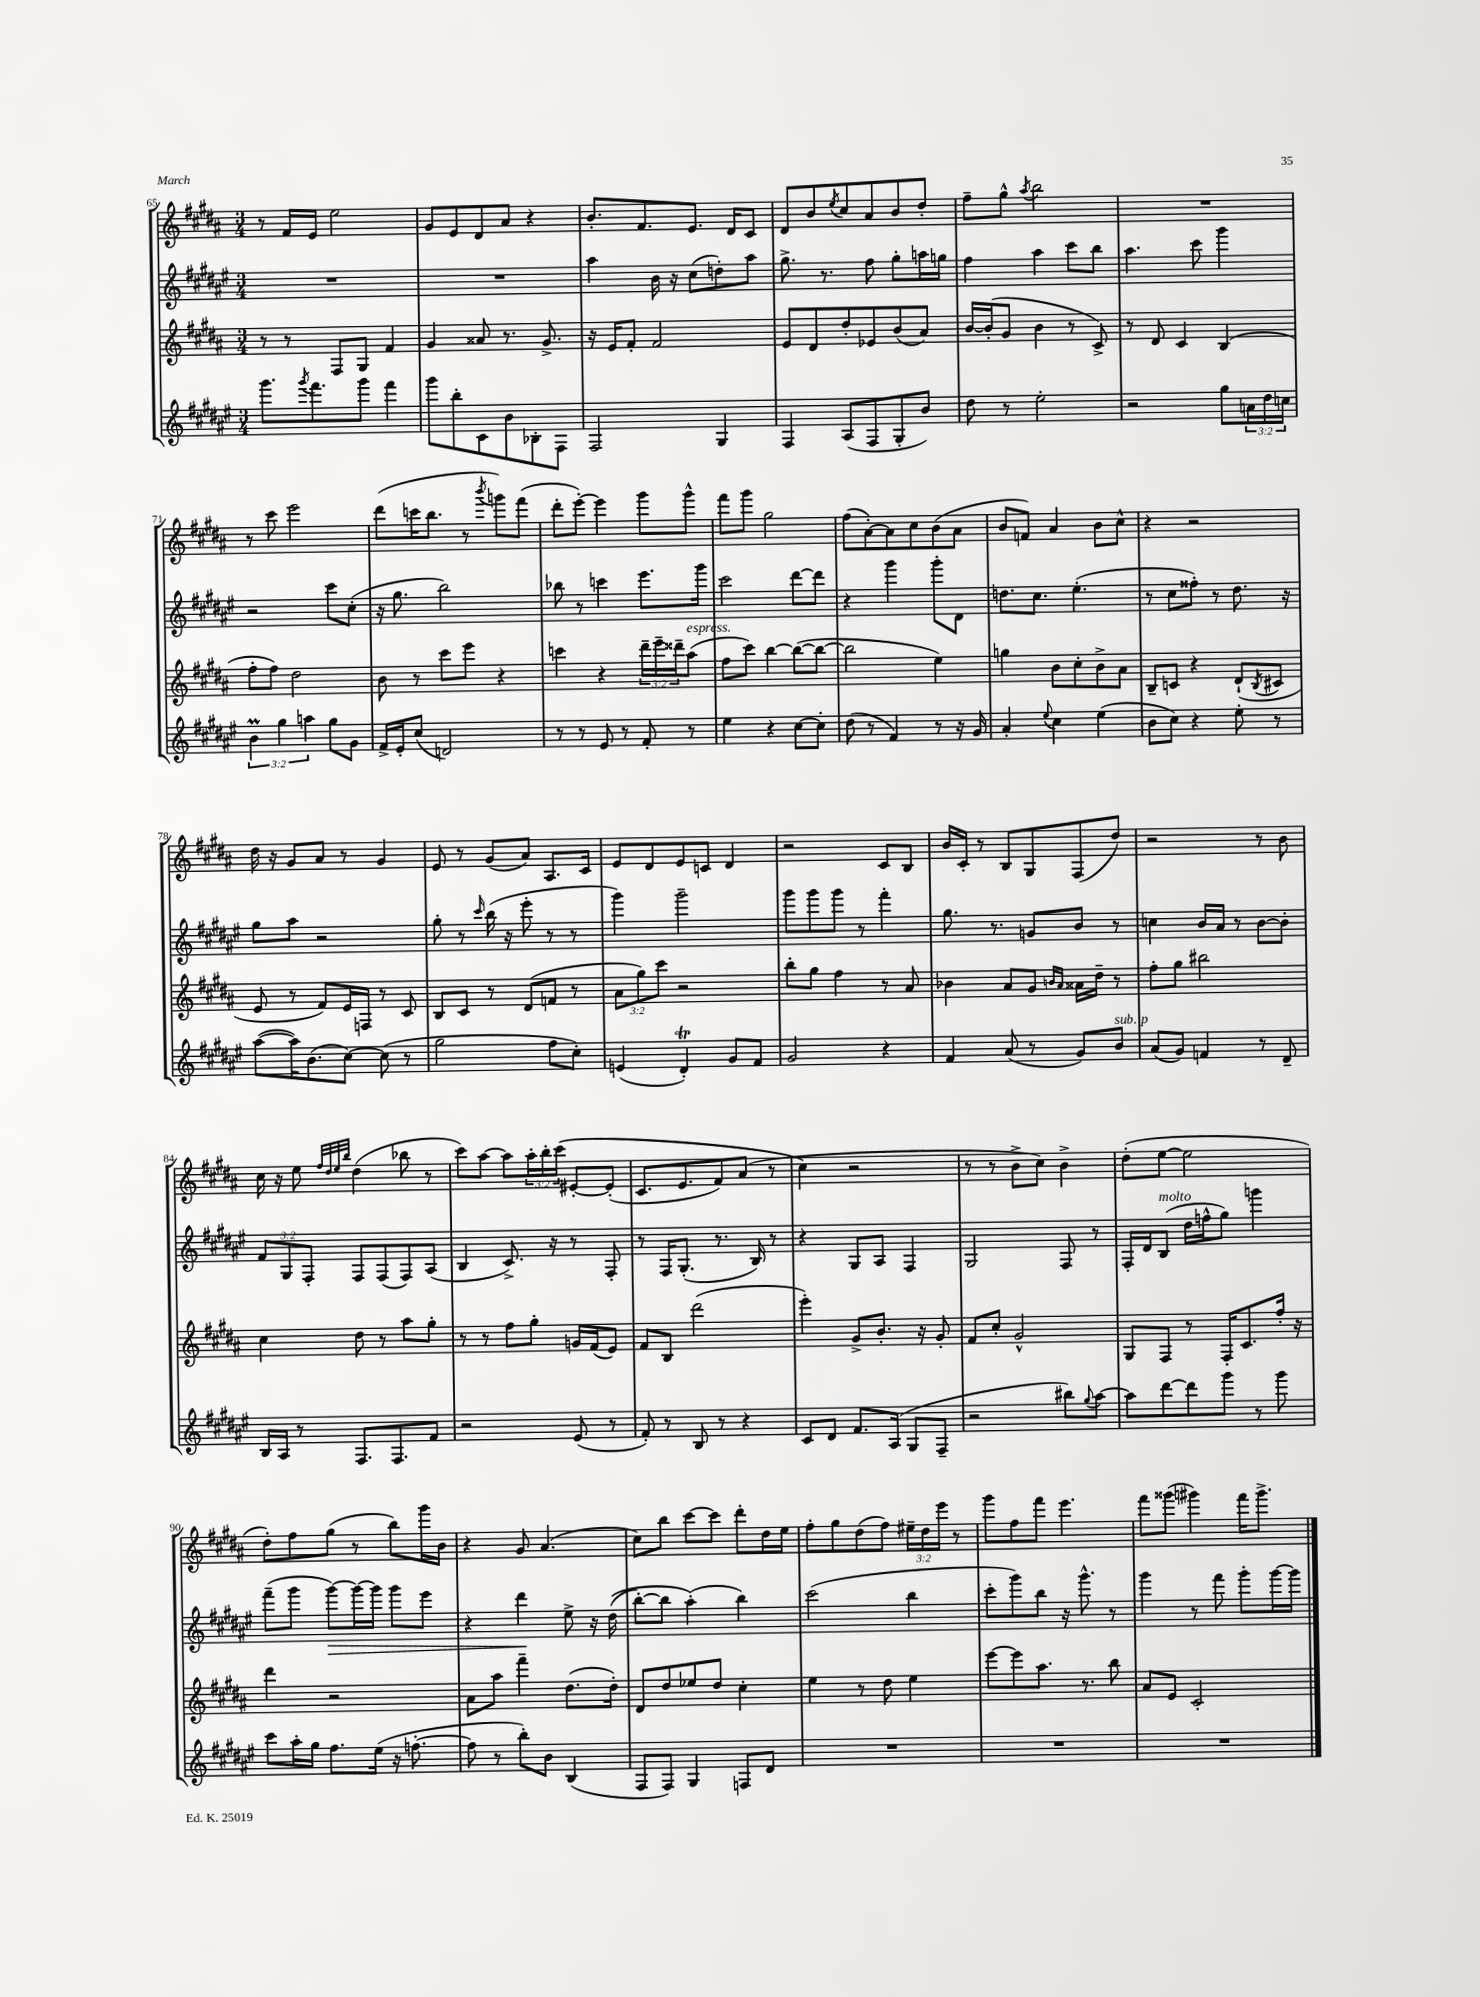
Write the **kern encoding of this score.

**kern	**kern	**kern	**dynam	**kern
*part4	*part3	*part2	*part2	*part1
*staff4	*staff3	*staff2	*staff2	*staff1
*clefG2	*clefG2	*clefG2	*	*clefG2
*k[f#c#g#d#a#e#]	*k[f#c#g#d#a#]	*k[f#c#g#d#a#e#]	*	*k[f#c#g#d#a#]
*M3/4	*M3/4	*M3/4	*	*M3/4
=65	=65	=65	=65	=65
8.ggg#\L	8r	2.r	.	8r
.	8r	.	.	16f#/LL
8qggg#/	.	.	.	.
8.fff#\	.	.	.	16e/JJ
.	8F#/L	.	.	2ee\
8ggg#\J	8G#/J	.	.	.
4fff#\	4f#/	.	.	.
=66	=66	=66	=66	=66
8ggg#\L	4g#/	2.r	.	8g#/L
8bb'\	.	.	.	8e/
8c#\	8a##X/	.	.	8d#/
8b\	8.r	.	.	8a#/J
8B-X'\	.	.	.	4r
.	8.g#^/	.	.	.
8F#\J	.	.	.	.
=67	=67	=67	=67	=67
2F#/	16r	4aa#\	.	8.b'/L
.	16e/KL	.	.	.
.	8f#'/J	.	.	.
.	.	.	.	8.f#/
.	2f#/	16b\	.	.
.	.	16r	.	.
.	.	(8cc#\L	.	8.e/J
4G#/	.	8ddn'\)	.	.
.	.	.	.	16d#/KL
.	.	8aa#\J	.	8c#/J
=68	=68	=68	=68	=68
4F#/	8e/L	8.gg#^\	.	8d#/L
.	8d#/	.	.	8b/
.	.	8.r	.	.
.	.	.	.	8qee/
(8A#/L	8dd#'/	.	.	8cc#/
8F#/	8e-X/	8ff#\	.	8a#/
8G#'/	(8b/	8gg#'\L	.	8b/
8b/J)	8a#/J)	16aan\L	.	8dd#'/J
.	.	16ggn\JJ	.	.
=69	=69	=69	=69	=69
8dd#\	[16b/LL	4ff#\	.	8ff#~\L
.	(16b'/J]	.	.	.
8r	8g#/J	.	.	8gg#^^\J
.	.	.	.	8qaa#/
2ee#'\	4b\	4aa#\	.	2bb\
.	8r	8ccc#\L	.	.
.	8c#^/)	8bb\J	.	.
=70	=70	=70	=70	=70
2r	8r	4.aa#\	.	2.r
.	8d#/	.	.	.
.	4c#/	.	.	.
.	.	8ccc#\	.	.
8gg#\L	(4B/	4ggg#\	.	.
24an\L	.	.	.	.
24dd#\	.	.	.	.
24ccn\JJ	.	.	.	.
!!LO:LB:g=z
=71	=71	=71	=71	=71
6bM\	8ff#'\L	2r	.	8r
.	8ff#\J)	.	.	8ccc#\
6gg#\	.	.	.	.
.	2dd#\	.	.	2eee\
6aan\	.	.	.	.
8gg#\L	.	8ccc#\L	.	.
8g#\J	.	(8cc#'\J	.	.
=72	=72	=72	=72	=72
16f#^/LL	8b\	16r	.	(8ddd#\L
16e#'/J	.	8.gg#\	.	.
(8cc#/J	8r	.	.	16cccn\K
.	.	.	.	8.bb\J
2dn/)	8ccc#\L	2bb\)	.	.
.	8eee\J	.	.	8r
.	.	.	.	8qbbb/
.	4r	.	.	8gggn\L)
.	.	.	.	(8fff#\J
=73	=73	=73	=73	=73
8r	4cccn\	8bb-X\	.	8ddd#'\L
8r	.	8r	.	[8eee'\J)
8e#/	4r	4cccn\	.	4eee\]
8r	.	.	.	.
8f#'/	24ddd#~\LL	8.eee#\L	.	8ggg#\L
.	24eee~\	.	.	.
.	24ddd##X~\J	.	.	.
!	!LO:TX:a:i:t=espress.	!	!	!
8r	(8aa#\J	.	.	8ggg#^^\J
.	.	16ggg#\Jk	.	.
=74	=74	=74	=74	=74
4ee#\	8ff#\L	2ccc#\	.	8fff#\L
.	8ccc#\J)	.	.	8ggg#\J
4r	[4bb\	.	.	2gg#\
[8cc#\L	(8bb\L_	[8ddd#\L	.	.
8cc#'\J]	8bb\J_	8ddd#\J]	.	.
=75	=75	=75	=75	=75
(8dd#\	2bb\]	4r	.	(8ff#\L
8r	.	.	.	[8a#'\)
4f#/)	.	4ggg#\	.	8a#\]
.	.	.	.	8cc#\
8r	4ee\)	8ggg#'\L	.	(8b\
16r	.	8d#\J	.	8a#\J
16g#/	.	.	.	.
=76	=76	=76	=76	=76
4a#'/	4ggn\	8.ddn\L	.	8b/L
.	.	.	.	8fn/J)
.	.	8.cc#\J	.	.
8qqee#/	.	.	.	.
4cc#\	8b\L	.	.	4a#/
.	8cc#'\	(4.ee#'\	.	.
(4ee#\	8b^\	.	.	8b\L
.	8a#\J	.	.	8cc#^^\J
=77	=77	=77	=77	=77
8b\L	8B~/L	8r	.	4r
8cc#\J)	8cn/J	8cc#\L	.	.
4r	4r	8ff##X'\J)	.	2r
.	.	8r	.	.
8ee#'\	(8d#`/L	8.dd#\	.	.
.	8qB/	.	.	.
8r	8c#X/J	.	.	.
.	.	16r	.	.
!!LO:LB:g=z
=78	=78	=78	=78	=78
([8aa#\L	8e/	8gg#\L	.	16dd#\
.	.	.	.	16r
16aa#\K])	8r	8aa#\J	.	8g#/L
(8.b\	.	.	.	.
.	8f#/L)	2r	.	8a#/J
[8cc#\J)	16e/L	.	.	8r
.	16Fn/JJ	.	.	.
(8cc#\]	8r	.	.	4g#/
8r	8c#/	.	.	.
=79	=79	=79	=79	=79
2gg#\	8B/L	8gg#'\	.	8e/
.	8c#/J	8r	.	8r
.	.	16qqccc#/	.	.
.	8r	(16bb\	.	(8g#/L
.	.	16r	.	.
.	(8d#/L	8eee#'\	.	8a#/J)
8ff#\L	8fn/J	8r	.	8.A#/L
8cc#'\J)	8r	8r	.	.
.	.	.	.	16c#/Jk
=80	=80	=80	=80	=80
(4en/	12a#\L	4ggg#\)	.	8e/L
.	12gg#\)	.	.	.
.	.	.	.	8d#/
.	12ccc#\J	.	.	.
4d#T'/)	2r	2ggg#~\	.	8e/
.	.	.	.	8cn/J
8g#/L	.	.	.	4d#/
8f#/J	.	.	.	.
=81	=81	=81	=81	=81
2g#/	8bb'\L	8ggg#\L	.	2r
.	8gg#\J	8ggg#\	.	.
.	4ff#\	8ggg#\J	.	.
.	.	8r	.	.
4r	8r	4fff#'\	.	8c#/L
.	8a#/	.	.	8B/J
=82	=82	=82	=82	=82
4f#/	4b-X\	8.gg#\	.	16b/LL
.	.	.	.	16c#'/JJ
.	.	.	.	8r
.	.	8.r	.	.
(8a#/	8a#/L	.	.	8B/L
8r	8g#/J	8gn/L	.	8G#/
.	16qqbn/LL	.	.	.
.	16qqa#/JJ	.	.	.
8g#/L)	16a##X\LL	8b/J	.	(8F#/
.	16dd#~\JJ	.	.	.
!LO:TX:a:i:t=sub. p	!	!	!	!
8b/J	8r	8r	.	8dd#/J)
=83	=83	=83	=83	=83
(8a#/L	8ff#'\L	4ccn\	.	2r
8g#/J)	8gg#\J	.	.	.
4fn/	2bb#X\	16b/LL	.	.
.	.	16a#/JJ	.	.
.	.	8r	.	.
8r	.	[8b\L	.	8r
8d#~/	.	8b'\J]	.	8b\
!!LO:LB:g=z
=84	=84	=84	=84	=84
16B/LL	4cc#\	12f#/L	.	16cc#\
16A#/JJ	.	.	.	16r
.	.	12G#/	.	.
8r	.	.	.	8ee\
.	.	12F#'/J	.	.
.	.	.	.	32qqff#/LLL
.	.	.	.	32qqdd#/
.	.	.	.	32qqee/
.	.	.	.	32qqbb/JJJ
8.F#/L	8dd#\	8F#/L	.	(4dd#\
.	8r	(8F#/	.	.
8.F#/	.	.	.	.
.	8aa#\L	8F#/)	.	8bb-X\
8f#/J	8gg#'\J	(8A#/J	.	8r
=85	=85	=85	=85	=85
2r	8r	4B/	.	8ccc#\L)
.	8r	.	.	[8aa#\J
.	8ff#\L	8.c#^/)	.	8aa#\L]
.	8gg#'\J	.	.	24aa#'\L
.	.	.	.	24bb'\
.	.	16r	.	.
.	.	.	.	(24ccc#\JJ
(8e#/	16gn/LL	8r	.	[8e#X'/L
.	(16f#/J	.	.	.
8r	8e/J)	8F#'/	.	(8e#'/J]
=86	=86	=86	=86	=86
8f#'/)	8f#/L	8r	.	8.c#/L
8r	8B/J	16F#/KL	.	.
.	.	(8.G#'/J	.	8.e/
8B/	(2ddd#\	.	.	.
8r	.	8.r	.	8f#/)
4r	.	.	.	(8a#/J
.	.	16B/)	.	.
.	.	8r	.	8r
=87	=87	=87	=87	=87
8c#/L	4eee'\)	4r	.	4cc#\)
8d#/J	.	.	.	.
8.f#/L	8g#^/L	8G#/L	.	2r
.	8.b'/J	8A#/J	.	.
(16A#/Jk	.	.	.	.
8G#/L	.	4F#/	.	.
.	16r	.	.	.
8F#~/J	8g#'/	.	.	.
=88	=88	=88	=88	=88
2r	8f#/L	2G#/	.	8r
.	8cc#'/J	.	.	8r
.	2g#^^/	.	.	8b^\L
.	.	.	.	8cc#\J)
8bb#X\L)	.	8F#/	.	4b^\
8qqgg#/	.	.	.	.
[8aa#\J	.	8r	.	.
=89	=89	=89	=89	=89
8aa#\L]	8G#/L	16F#'/LL	.	(8dd#'\L
.	.	16d#/J	.	.
!	!	!LO:TX:a:i:t=molto	!	!
[8ddd#\	8F#/J	(8B/J	.	[8ee\J
8ddd#\]	8r	16dd#\LL	.	2ee\]
.	.	16ffn^^\J	.	.
8ggg#\J	16F#'/KL	8gg#\J)	.	.
.	8.c#/	.	.	.
8r	.	4gggn\	.	.
8ggg#\	16ff#'/Jk	.	.	.
.	16r	.	.	.
!!LO:LB:g=z
=90	=90	=90	=90	=90
8ccc#\L	4ddd#\	(8fff#~\L	.	8dd#'\L)
16aa#'\L	.	8ggg#\J	.	8ff#\
16gg#\JJ	.	.	.	.
!	!	!	!LO:HP:b	!
8.ff#\L	2r	[8ggg#\L)	>	(8gg#\J
.	.	16ggg#\L_	.	8r
(16ee#\Jk	.	16ggg#\JJ]	.	.
16r	.	8ggg#\L	.	8bb\L)
[8.ffn'\	.	.	.	.
.	.	8eee#\J	.	16ggg#\L
.	.	.	.	16b\JJ
=91	=91	=91	=91	=91
8ff\]	8a#\L	4r	.	4r
8r	8aa#\J	.	.	.
8bb'\L)	4fff#~\	4ddd#\	.	8g#/
8b\J	.	.	.	(4.a#/
(4B/	(8.dd#\L	8ee#^\	]	.
.	.	16r	.	.
.	16dd#'\Jk)	((16dd#\	.	.
=92	=92	=92	=92	=92
8F#/L	8d#/L	[8bb'\L)	.	8cc#\L)
8F#/J)	8dd#/	8bb\J]	.	8bb\J
4G#/	8ee-X/	(4aa#'\)	.	[8ccc#\L
.	8dd#/J	.	.	8ccc#\J]
8Fn/L	4cc#'\	4bb\)	.	8ddd#'\L
8d#/J	.	.	.	16dd#\L
.	.	.	.	16ee\JJ
=93	=93	=93	=93	=93
2.r	4ee\	(2ccc#\	.	8ff#'\L
.	.	.	.	8gg#\
.	8r	.	.	(8dd#\
.	8dd#\	.	.	8ff#\J)
.	4ee\	4bb\	.	24ee#X~\LL
.	.	.	.	24dd#\
.	.	.	.	24eee\JJ
.	.	.	.	8r
=94	=94	=94	=94	=94
2.r	[8eee\L	8ccc#'\L	.	8ggg#\L
.	8eee\]	8ggg#\)	.	8ff#\
.	8.aa#\J	8bb\J	.	8fff#\J
.	.	16r	.	4.eee\
.	8.r	8.ggg#^^\	.	.
.	8bb\	8r	.	.
=95	=95	=95	=95	=95
2.r	8a#/L	4ggg#\	.	8fff#\L
.	8e/J	.	.	(8ggg##X\J
.	2c#'/	8r	.	4ggg#X\)
.	.	8fff#\	.	.
.	.	8ggg#'\L	.	16fff#\KL
.	.	.	.	8.ggg#^\J
.	.	[16ggg#\L	.	.
.	.	16ggg#\JJ]	.	.
==	==	==	==	==
*-	*-	*-	*-	*-
